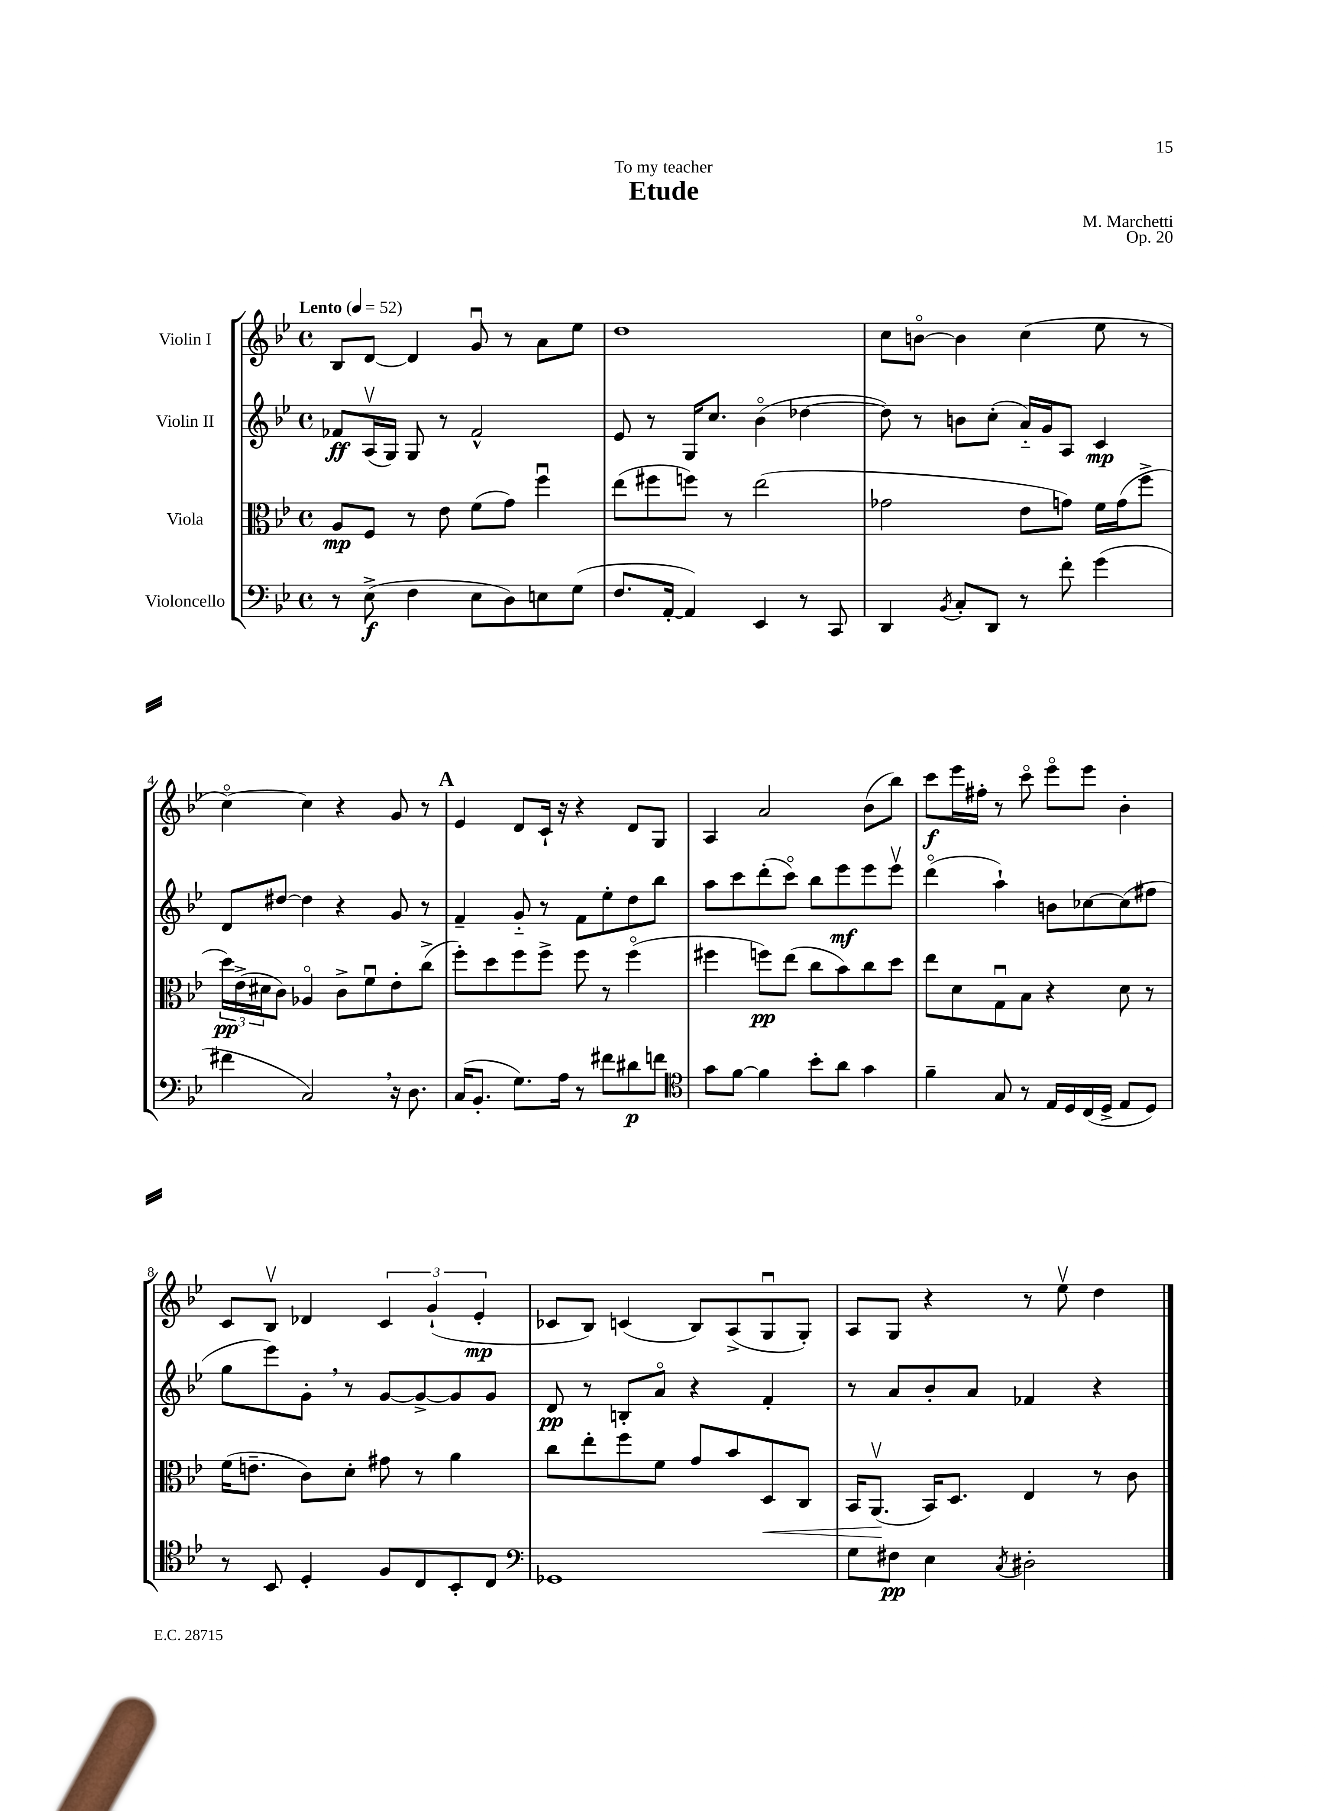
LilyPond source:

\header { title = "Etude" composer = "M. Marchetti" dedication = "To my teacher" opus = "Op. 20" }
<<
\new StaffGroup <<
\new Staff = "s0" \with { instrumentName = "Violin I" } {
    \clef treble \key bes \major \defaultTimeSignature \time 4/4 \tempo "Lento" 4 = 52
    bes8 d'8~ d'4 g'8\downbow r8 a'8 ees''8 |
    d''1 |
    c''8 b'8~\flageolet b'4 c''4( ees''8 r8 |
    c''4~\flageolet) c''4 r4 g'8 r8 |
    \mark \markup { \bold "A" } ees'4 d'8 c'16-! r16 r4 d'8 g8 |
    a4 a'2 bes'8( bes''8) |
    c'''8\f ees'''16 fis''16-. r8 c'''8\flageolet ees'''8\flageolet ees'''8 bes'4-. |
    c'8 bes8\upbow des'4 \tuplet 3/2 { c'4 g'4-!( ees'4-.\mp } |
    ces'8 bes8) c'4( bes8) a8->( g8\downbow g8-.) |
    a8 g8 r4 r8 ees''8\upbow d''4 \bar "|." |
}
\new Staff = "s1" \with { instrumentName = "Violin II" } {
    \clef treble \key bes \major \defaultTimeSignature \time 4/4
    fes'8\ff a16\upbow( g16) g8 r8 fes'2-^ |
    ees'8 r8 g16 c''8. bes'4\flageolet( des''4~ |
    des''8) r8 b'8 c''8-.( a'16-_) g'16 a8 c'4\mp |
    d'8 dis''8~ dis''4 r4 g'8 r8 |
    \mark \markup { \bold "A" } f'4-- g'8-_ r8 f'8 ees''8-. d''8 bes''8 |
    a''8 c'''8 d'''8-.( c'''8\flageolet) bes''8 ees'''8\mf ees'''8 ees'''8\upbow |
    d'''4\flageolet( a''4-!) b'8 ces''8~ ces''8( fis''8 |
    g''8 ees'''8) g'8-. \breathe r8 g'8~ g'8~-> g'8 g'8 |
    d'8\pp r8 b8-. a'8\flageolet r4 f'4-. |
    r8 a'8 bes'8-. a'8 fes'4 r4 \bar "|." |
}
\new Staff = "s2" \with { instrumentName = "Viola" } {
    \clef alto \key bes \major \defaultTimeSignature \time 4/4
    a8\mp f8 r8 ees'8 f'8( g'8) f''4\downbow |
    ees''8( fis''8 f''8) r8 ees''2( |
    ges'2 ees'8 g'8) f'16 g'16( f''8-> |
    \tuplet 3/2 { d''16\pp) ees'16->( dis'16 } c'8) aes4\flageolet c'8-> f'8\downbow ees'8-. c''8->( |
    \mark \markup { \bold "A" } f''8-.) d''8 f''8 f''8-> f''8 r8 f''4\flageolet( |
    fis''4 f''8\pp) ees''8( c''8 bes'8) c''8 d''8 |
    ees''8 d'8 g8\downbow bes8 r4 d'8 r8 |
    f'16( e'8.-- c'8) d'8-. gis'8 r8 a'4 |
    c''8 ees''8-. f''8 f'8 g'8 bes'8 d8\< c8 |
    bes,16 a,8.\upbow\!( bes,16) d8. ees4 r8 c'8 \bar "|." |
}
\new Staff = "s3" \with { instrumentName = "Violoncello" } {
    \clef bass \key bes \major \defaultTimeSignature \time 4/4
    r8 ees8->\f( f4 ees8 d8) e8 g8( |
    f8. a,16~-. a,4) ees,4 r8 c,8 |
    d,4 \acciaccatura { bes,8 } c8-. d,8 r8 f'8-. g'4( |
    fis'4 c2) \breathe r16 d8. |
    \mark \markup { \bold "A" } c16( bes,8.-. g8.) a16 r8 fis'8 dis'8\p f'8 |
    \clef tenor g'8 f'8~ f'4 bes'8-. a'8 g'4 |
    f'4-- g8 r8 ees16 d16 c16( d16-> ees8 d8) |
    r8 bes,8 d4-. f8 c8 bes,8-. c8 |
    \clef bass ges,1 |
    g8 fis8\pp ees4 \acciaccatura { c8 } dis2-. \bar "|." |
}
>>
>>
